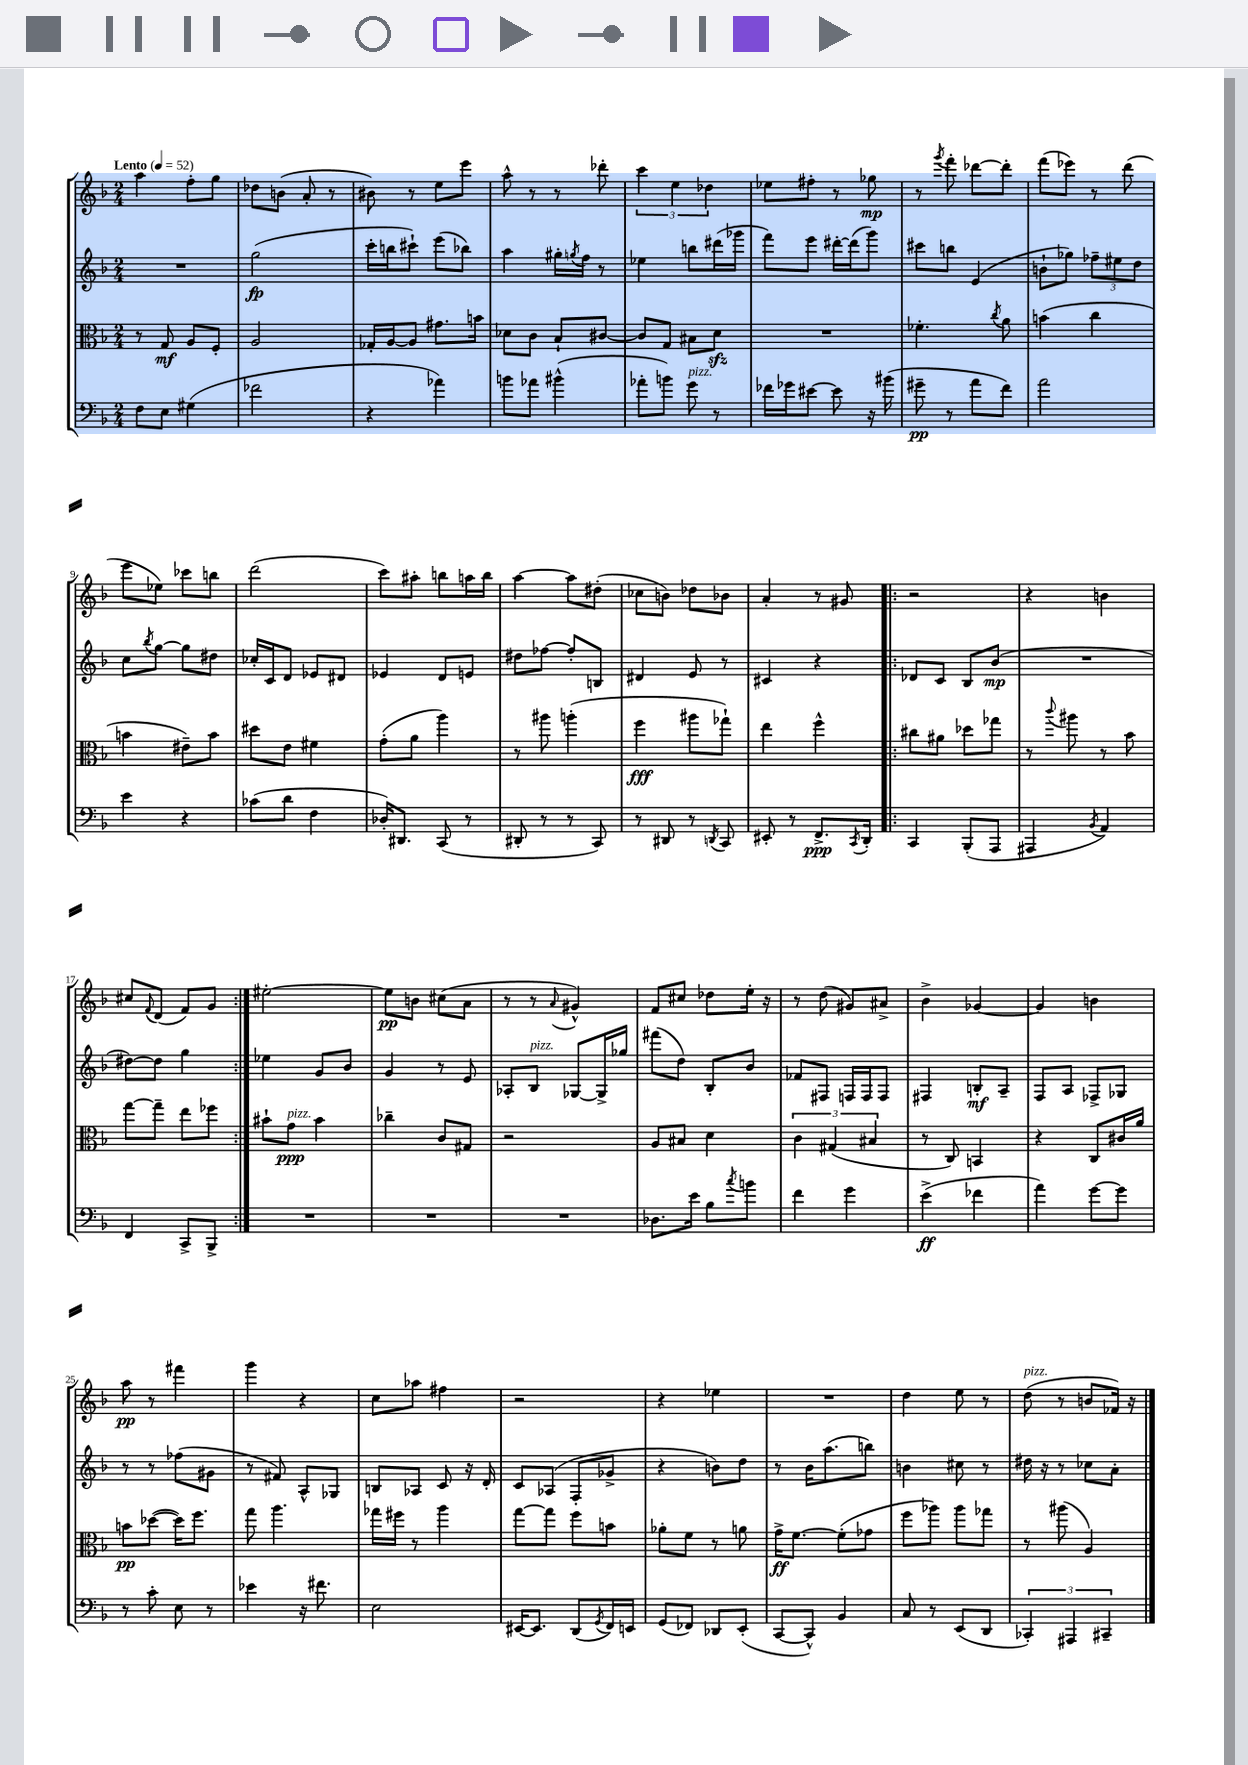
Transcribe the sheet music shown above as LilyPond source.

<<
\new StaffGroup <<
\new Staff = "s0" {
    \clef treble \key f \major \numericTimeSignature \time 2/4 \tempo "Lento" 4 = 52
    a''4 f''8-. g''8 |
    des''8 b'8( a'8-. r8 |
    bis'8) r8 e''8 e'''8 |
    a''8-^ r8 r8 des'''8-. |
    \tuplet 3/2 { c'''4 e''4 des''4 } |
    ees''8 fis''8-. r8 ges''8\mp |
    r8 \acciaccatura { g'''8 } f'''8-. des'''8~ des'''8-. |
    f'''8( ees'''8) r8 d'''8( |
    e'''8 ees''8) ces'''8 b''8 |
    d'''2( |
    c'''8) ais''8-. b''8 a''16 b''16 |
    a''4~ a''8 dis''8-.( |
    ces''8 b'8) des''8 bes'8 |
    a'4-. r8 gis'8 |
    \repeat volta 2 { r2 |
    r4 b'4 |
    cis''8 \appoggiatura { f'8 } d'8( f'8) g'8 | }
    eis''2~-. |
    eis''8\pp b'8 cis''8( a'8 |
    r8 r8 \appoggiatura { a'8 } gis'4-^) |
    f'8 cis''8 des''8 e''16-. r16 |
    r8 d''8( gis'8) ais'8-> |
    bes'4-> ges'4~ |
    ges'4 b'4 |
    a''8\pp r8 fis'''4 |
    g'''4 r4 |
    c''8 aes''8 fis''4 |
    r2 |
    r4 ees''4 |
    R2 |
    d''4 e''8 r8 |
    d''8^\markup { \italic "pizz." }( r8 b'8 fes'16) r16 \bar "|." |
}
\new Staff = "s1" {
    \clef treble \key f \major \numericTimeSignature \time 2/4
    R2 |
    g''2\fp( |
    c'''16-. b''16 cis'''8-!) e'''8( bes''8) |
    a''4 gis''16-. \acciaccatura { g''8 } f''16 r8 |
    ees''4 b''8 dis'''16( ges'''16 |
    f'''8) e'''8 dis'''16~-. dis'''16( g'''8) |
    cis'''8 b''8 e'4( |
    b'8-! ges''8) \tuplet 3/2 { fes''8-- eis''8 d''8 } |
    c''8 \acciaccatura { bes''8 } g''8~ g''8 dis''8 |
    ces''16-. c'16 d'8 ees'8 dis'8 |
    ees'4 d'8 e'8 |
    dis''8 fes''8~ fes''8-. b8 |
    dis'4 e'8 r8 |
    cis'4 r4 |
    \repeat volta 2 { des'8 c'8 bes8 bes'8\mp( |
    R2 |
    dis''8~) dis''8 g''4 | }
    ees''4 g'8 bes'8 |
    g'4 r8 e'8 |
    aes8-. bes8^\markup { \italic "pizz." } ges8~ ges16-> ges''16 |
    fis'''8( d''8) bes8-. bes'8 |
    fes'8 fis8 f16 f16 f8 |
    fis4 b8-.\mf a8-- |
    f8 a8 fes8-> ges8 |
    r8 r8 fes''8( gis'8 |
    r8 fis'8) a8-^ ges8 |
    b8 aes8 c'8 r16 d'16-. |
    c'8 aes8( f8-. ges'8-> |
    r4 b'8) d''8 |
    r8 bes'16 a''8.( b''8) |
    b'4 cis''8 r8 |
    dis''16 r16 r8 ces''8 a'8-. \bar "|." |
}
\new Staff = "s2" {
    \clef alto \key f \major \numericTimeSignature \time 2/4
    r8 g8\mf a8 f8-. |
    a2 |
    ges16-. a16~ a8 gis'8. b'16 |
    des'8 c'8 bes8-! cis'8~ |
    cis'8 g8 bis8 d'8\sfz |
    R2 |
    fes'4.-. \acciaccatura { c''8 } a'8 |
    b'4( c''4 |
    b'4 eis'8--) b'8 |
    dis''8 e'8 fis'4 |
    g'8-.( a'8 a''4) |
    r8 ais''8 a''4-.( |
    f''4\fff ais''8 ges''8-!) |
    e''4 f''4-^ |
    \repeat volta 2 { cis''8 ais'8 des''8 ges''8 |
    r8 \appoggiatura { c'''8 } ais''8 r8 bes'8 |
    g''8~ g''8-- e''8 fes''8 | }
    bis'8-! g'8\ppp^\markup { \italic "pizz." } bis'4 |
    ces''4-- c'8 gis8 |
    r2 |
    a8 bis8 d'4 |
    \tuplet 3/2 { c'4 gis4( bis4 } |
    r8 c8) b,4 |
    r4 c8 cis'16 a'16 |
    b'8\pp des''8~( des''16) f''8. |
    g''8 a''4. |
    ges''16 fis''16 r8 a''4 |
    g''8~ g''8 f''8 b'8 |
    aes'8-. f'8 r8 a'8 |
    g'16->\ff f'8.~ f'8-.( ges'8 |
    f''8 aes''8) aes''8 ges''8 |
    r8 ais''8( a4) \bar "|." |
}
\new Staff = "s3" {
    \clef bass \key f \major \numericTimeSignature \time 2/4
    f8 e8 gis4( |
    fes'2 |
    r4 aes'4) |
    b'8 aes'8 bis'4-^( |
    aes'8-. b'8) g'8^\markup { \italic "pizz." } r8 |
    fes'16 ges'16 eis'8~ eis'8 r16 bis'16( |
    gis'8--\pp r8 a'8 f'8) |
    a'2 |
    e'4 r4 |
    ces'8( d'8 f4 |
    des16-.) dis,8. c,8( r8 |
    dis,8-. r8 r8 c,8) |
    r8 dis,8 r8 \acciaccatura { d,8 } c,8 |
    eis,8-. r8 f,8.->\ppp \acciaccatura { c,8 } d,16-. |
    \repeat volta 2 { c,4 bes,,8-.( a,,8 |
    ais,,4 \acciaccatura { bes,8 } a,4) |
    f,4 c,8-> bes,,8-> | }
    R2 |
    R2 |
    R2 |
    des8. e'16 bes8 \acciaccatura { c''8 } b'8 |
    f'4 g'4 |
    e'4->\ff( fes'4 |
    a'4) g'8~ g'8 |
    r8 c'8-. e8 r8 |
    ees'4 r16 fis'8. |
    e2 |
    eis,16~ eis,8. d,8( \acciaccatura { g,8 } f,16) e,16 |
    g,8( fes,8) des,8 e,8-.( |
    c,8~ c,8-^) bes,4 |
    c8 r8 e,8( d,8 |
    \tuplet 3/2 { ces,4-.) ais,,4 cis,4-- } \bar "|." |
}
>>
>>
